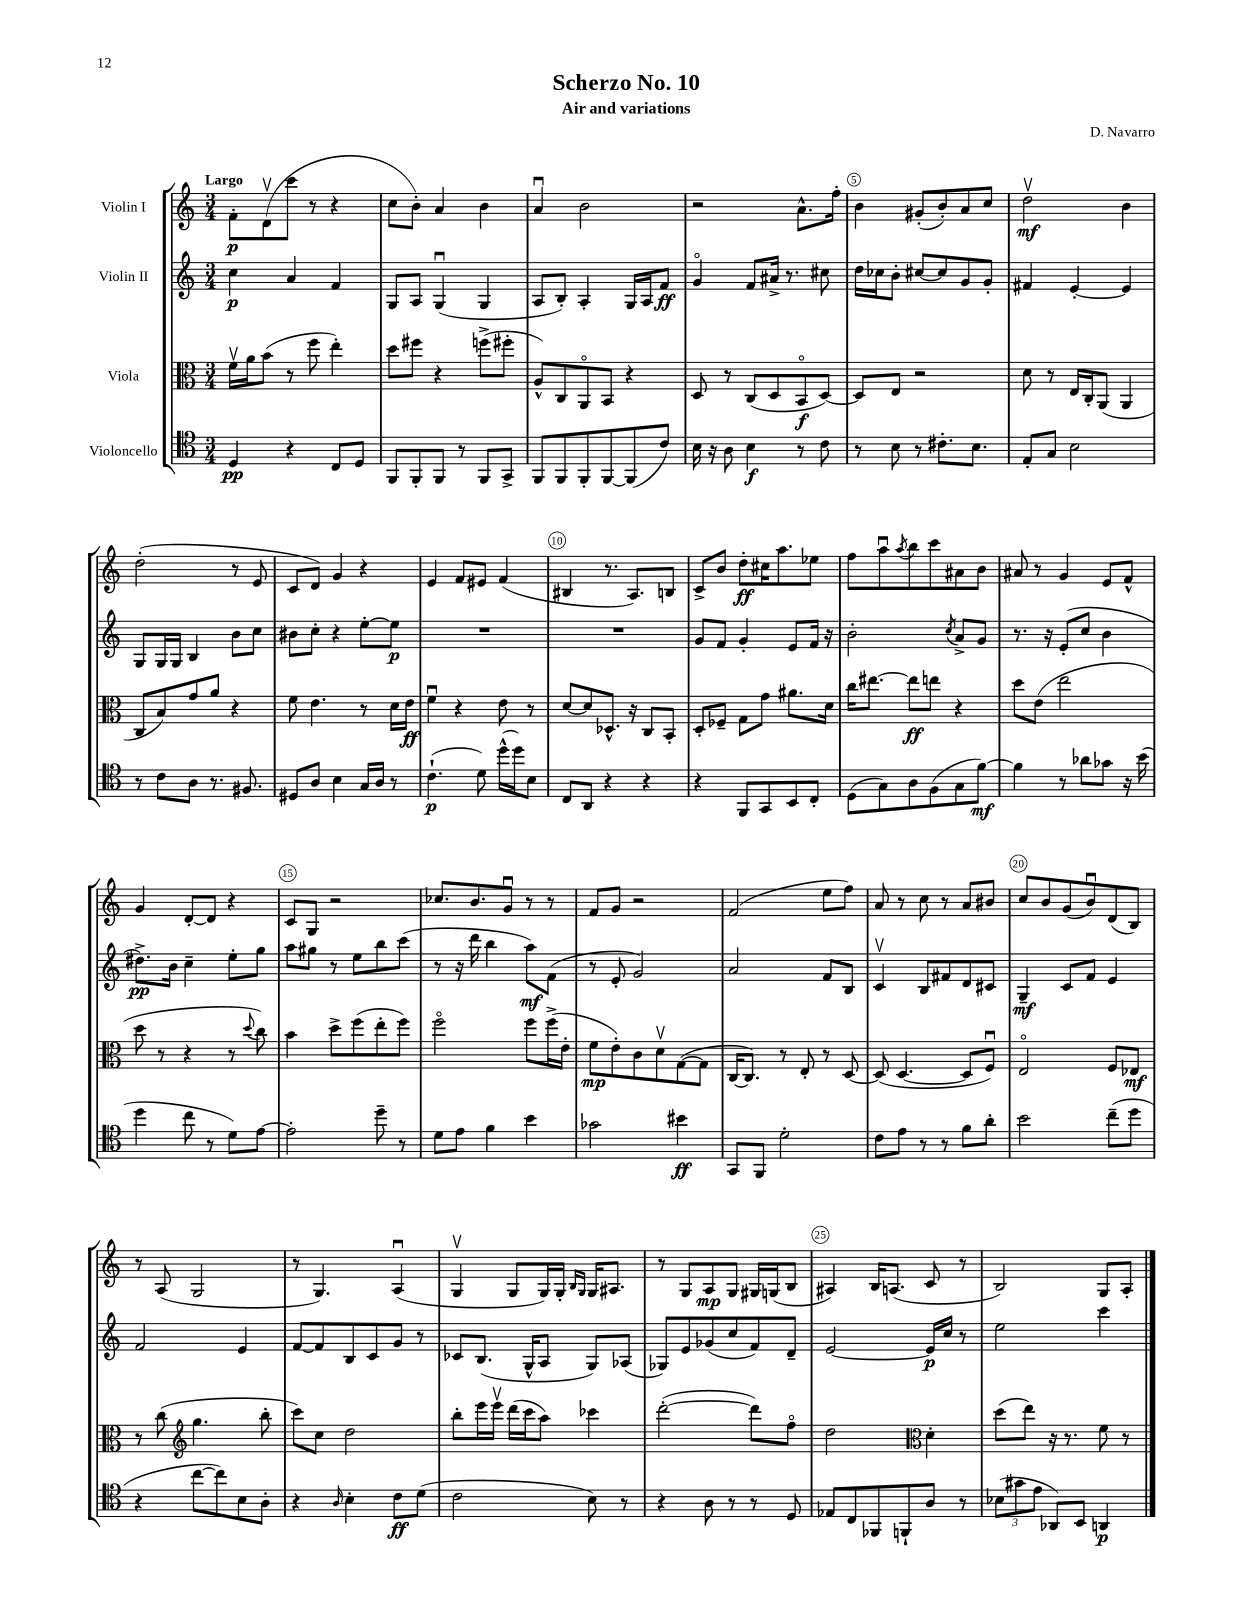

**kern	**kern	**kern	**kern
*staff4	*staff3	*staff2	*staff1
*clefC4	*clefC3	*clefG2	*clefG2
*k[]	*k[]	*k[]	*k[]
*M3/4	*M3/4	*M3/4	*M3/4
4D	16fv	4cc	8f'
.	16a	.	.
.	(8b	.	(8dv
4r	8r	4a	8ccc
.	8ff	.	8r
8C	4ee')	4f	4r
8D	.	.	.
=	=	=	=
8FF	8dd	8G	8cc
8FF'	8ff#	8A	8b')
8FF	4r	(4Gu	4a
8r	.	.	.
8FF	(8ff^	4G	4b
8GG^	8ff#'	.	.
=	=	=	=
8FF	8A^^)	8A	4au
8FF	8C	8B')	.
8FF'	8AAo	4A'	2b
[8FF	8BB	.	.
(8FF]	4r	16G	.
.	.	16A	.
8c)	.	8f	.
=	=	=	=
16B	8D	4go	2r
16r	.	.	.
8A	8r	.	.
4B	(8C	8f	.
.	8D	16a#^	.
.	.	8.r	.
8r	8BBo	.	8.a^^
8c	[8D)	8cc#	.
.	.	.	16ff'
=	=	=	=
8r	8D]	16dd	4b
.	.	16cc-	.
8B	8E	8b'	.
8r	2r	[8cc#	(8g#'
8.c#'	.	8cc#]	8b')
.	.	8g	8a
8.B	.	.	.
.	.	8g'	8cc
=	=	=	=
8E'	8d	4f#	2ddv
8G	8r	.	.
2B	16E	[4e'	.
.	16C'	.	.
.	(8AA	.	.
.	4AA	4e]	4b
=	=	=	=
8r	8C	8G	(2dd'
8c	8B)	16G	.
.	.	16G	.
8A	8g	4B	.
8.r	8a	.	.
.	4r	8b	8r
8.F#	.	.	.
.	.	8cc	8e
=	=	=	=
8D#	8f	8b#	8c
8A	4.e	8cc'	8d)
4B	.	4r	4g
16G	8r	[8ee'	4r
16A	.	.	.
8r	16d	8ee]	.
.	16e	.	.
=	=	=	=
(4.c`	4fu	2.r	4e
.	4r	.	8f
8d)	.	.	8e#
(16dd^^	8e	.	(4f
16dd)	.	.	.
8B	8r	.	.
=	=	=	=
8C	[8d	2.r	4B#
8AA	8d]	.	.
4r	8.D-^^	.	8.r
.	16r	.	8.A)
4r	8C	.	.
.	8BB'	.	8B
=	=	=	=
4r	8D'	8g	8c^
.	8F-~	8f	8b
8FF	8G	4g'	8dd'
8GG	8g	.	16cc#
.	.	.	8.aa
8BB	8.a#	8e	.
8C'	.	16f	8ee-
.	16d	16r	.
=	=	=	=
(8D	16cc	2b'	8ff
.	[8.ee#	.	.
8G)	.	.	8aau
.	.	.	8qaa
8A	8ee#]	.	8bb
(8F	8ee	.	8ccc
.	.	8qcc	.
8G	4r	8a^	8a#
[8f)	.	8g	8b
=	=	=	=
4f]	8dd	8.r	8a#
.	(8e	.	8r
.	.	16r	.
8r	2ee	(8e'	4g
8a-	.	8cc	.
8g-	.	4b	8e
16r	.	.	8f^^
(16b	.	.	.
=	=	=	=
4dd	8dd	8.dd#^)	4g
.	8r	.	.
.	.	16b	.
8cc	4r	4cc~	[8d'
8r	.	.	8d]
8d)	8r	8ee'	4r
.	8qqdd	.	.
[8e	8cc)	8gg	.
=	=	=	=
2e']	4b	8aa	8c
.	.	8gg#	8G
.	8dd^	8r	2r
.	(8ff	8ee	.
8dd~	8ee'	8bb	.
8r	8ff)	(8ccc	.
=	=	=	=
8d	2ffo	8r	8.cc-
8e	.	16r	.
.	.	16ddd	8.b
4f	.	4bb	.
.	.	.	8gu
4b	8ff	8aa)	8r
.	(16ff^	(8f	8r
.	16e'	.	.
=	=	=	=
2g-	8f	8r	8f
.	8e')	8e'	8g
.	8c	2g)	2r
.	8dv	.	.
4b#	([8G	.	.
.	8G]	.	.
=	=	=	=
8GG	[16C	2a	(2f
.	8.C])	.	.
8FF	.	.	.
2d'	8r	.	.
.	8E'	.	.
.	8r	8f	8ee
.	[8D	8B	8ff)
=	=	=	=
8c	(8D]	4cv	8a
8e	[4.D	.	8r
8r	.	8B	8cc
8r	.	8f#	8r
8f	8D]	8d	8a
8a'	8Fu)	8c#	8b#
=	=	=	=
2b	2Eo	4G~	8cc
.	.	.	8b
.	.	8c	(8g
.	.	8f	8bu)
(8cc~	8F	4e	(8d
8dd	8E-	.	8B)
=	=	=	=
4r	8r	2f	8r
.	(8cc	.	(8A
*	*clefG2	*	*
[8cc	4.gg	.	2G
8cc])	.	.	.
8B	.	4e	.
8A'	8bb'	.	.
=	=	=	=
4r	8ccc)	[8f	8r
.	8cc	8f]	4.G)
16qqA	.	.	.
4B'	2dd	8B	.
.	.	8c	.
8c	.	8g	(4Au
(8d	.	8r	.
=	=	=	=
2c	8bb'	8c-	4Gv
.	16eee	(8.B	.
.	16eeev	.	.
.	(16ddd	.	8G
.	16ccc	16G^^	.
.	8aa)	8A	16G)
.	.	.	16G'
.	.	.	16qqB
.	.	.	16qqG
8B)	4ccc-	8G)	16G
.	.	.	8.A#
8r	.	(8A-	.
=	=	=	=
4r	([2ddd'	8G-)	8r
.	.	8e	8G
8A	.	(8g-	8A
8r	.	8cc	8G
8r	8ddd])	8f)	16G#
.	.	.	(16G
8D	8ffo	8d~	8B
=	=	=	=
8E-	2dd	[2e	4A#)
8C	.	.	.
8FF-	.	.	16B
.	.	.	(8.A
8FF`	.	.	.
*	*clefC3	*	*
8A	4d'	16e]	8c
.	.	16cc	.
8r	.	8r	8r
=	=	=	=
(12B-	(8dd	2ee	2B)
12g#	.	.	.
.	8ee)	.	.
12e	.	.	.
8AA-)	16r	.	.
.	8.r	.	.
8BB	.	.	.
4AA	8f	4ccc	8G
.	8r	.	8A'
==	==	==	==
*-	*-	*-	*-
